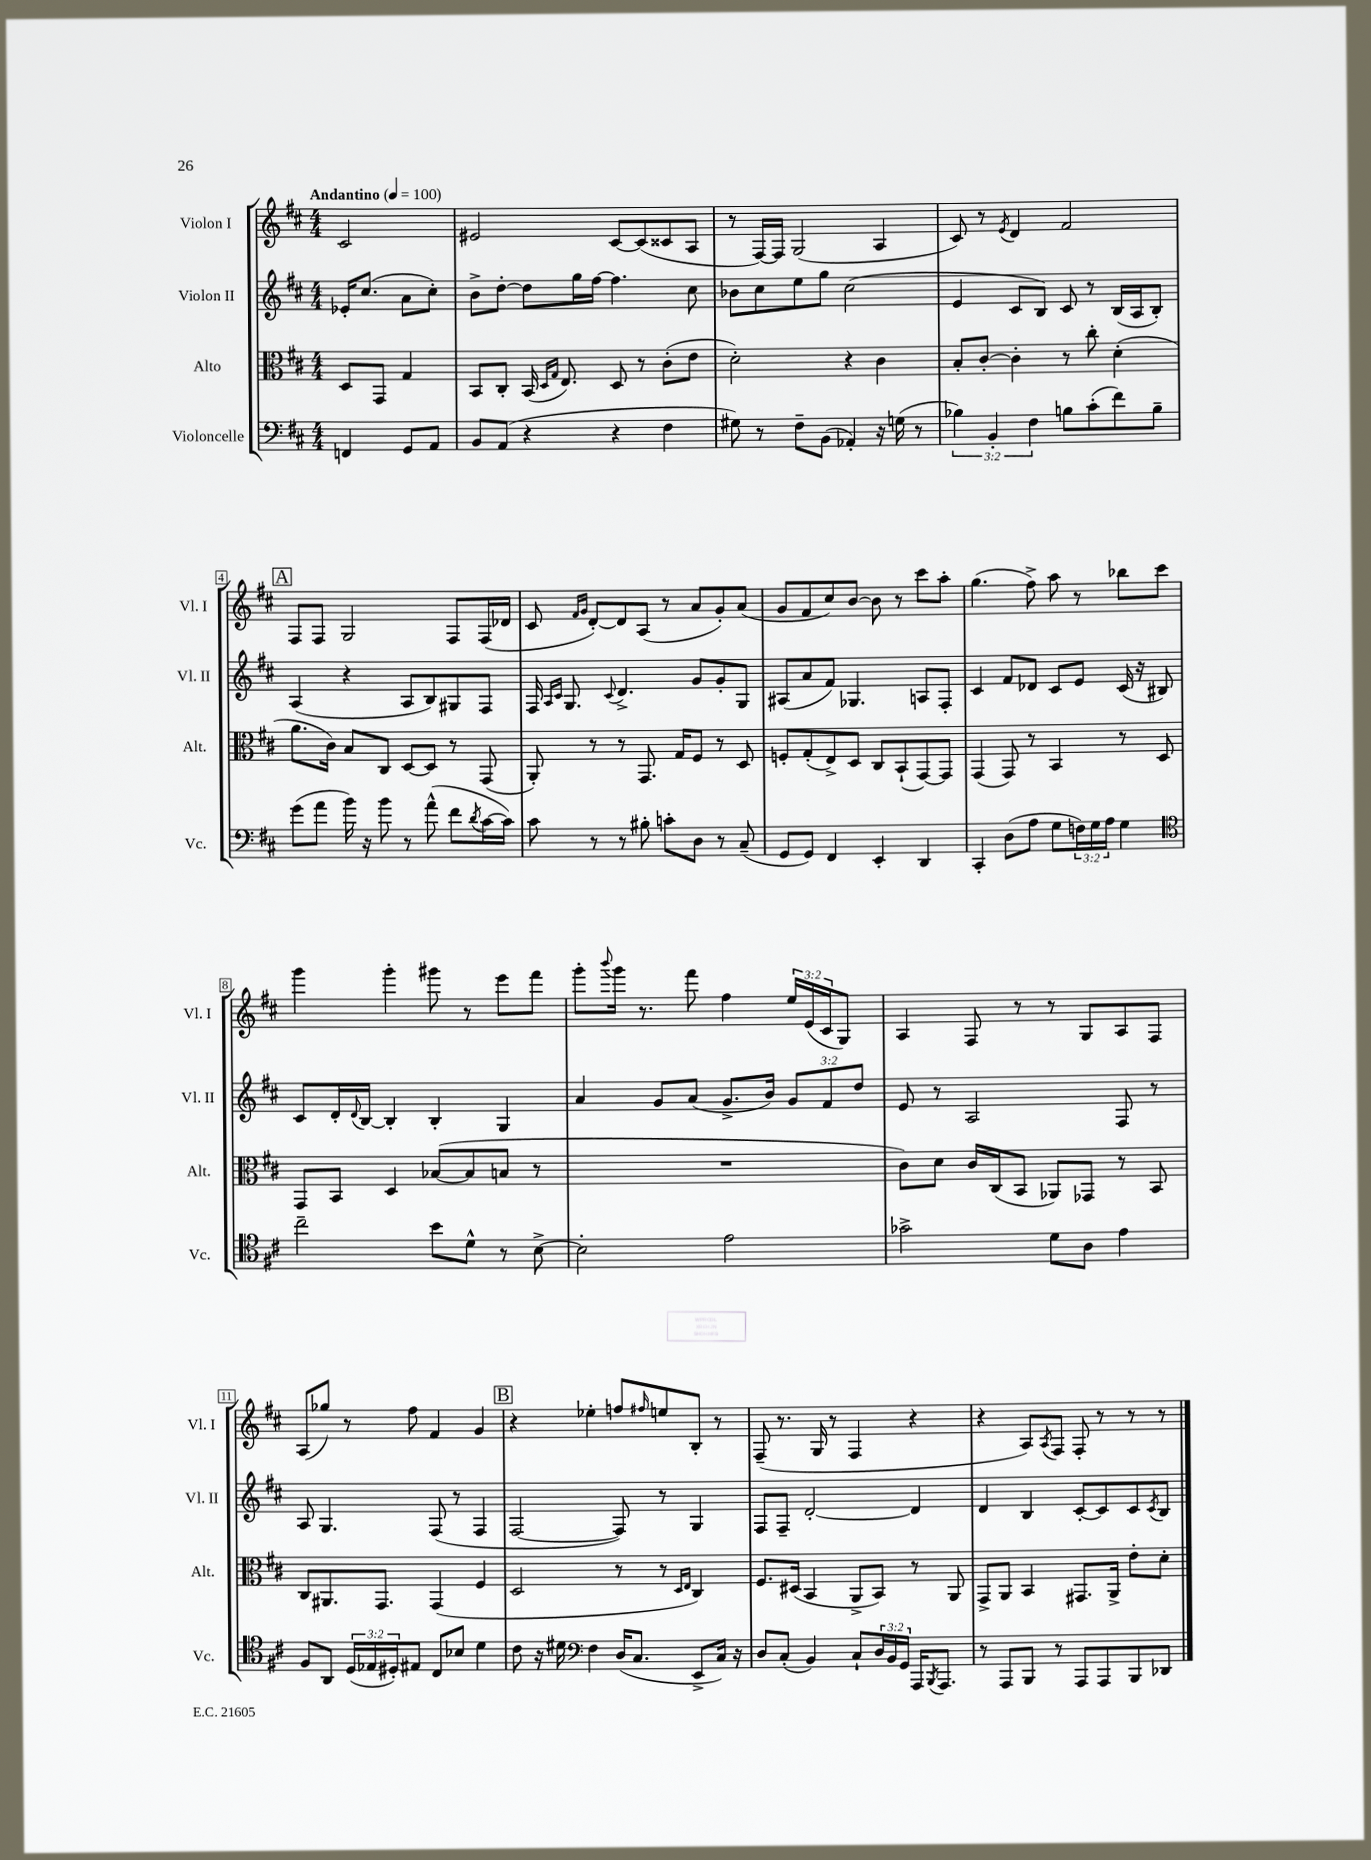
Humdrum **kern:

**kern	**kern	**kern	**kern
*staff4	*staff3	*staff2	*staff1
*clefF4	*clefC3	*clefG2	*clefG2
*k[f#c#]	*k[f#c#]	*k[f#c#]	*k[f#c#]
*M4/4	*M4/4	*M4/4	*M4/4
*MM100	*MM100	*MM100	*MM100
4FF/	8D/L	16e-'/LK	2c#/
.	.	(8.cc#/J	.
.	8GG/J	.	.
8GG/L	4G/	8a\L	.
8AA/J	.	8cc#'\J)	.
=	=	=	=
8BB/L	8BB/L	8b^\L	2e#/
(8AA/J	8C#'/J	[8dd'\J	.
4r	(16BB/	8dd\]L	.
.	16qqD/LL	.	.
.	16qqG/JJ	.	.
.	8.E/)	.	.
.	.	16gg\L	.
.	.	[16ff#\JJ	.
4r	8D/	4.ff#\]	[8c#/L
.	8r	.	(8c#/]
4F#\	(8c#'\L	.	8c##/
.	8e\J	8cc#\	8A/J
=	=	=	=
8G#\)	2d'\)	8b-\L	8r
8r	.	8cc#\	[16F#/LL)
.	.	.	16F#/]JJ
8F#~\L	.	8ee\	(2G/
(8BB\J	.	8gg\J	.
4AA-'/)	4r	(2cc#\	.
16r	4c#\	.	4A/
(16G\	.	.	.
8r	.	.	.
=	=	=	=
6B-\)	8B'/L	4e/	8c#/)
.	[8c#'/J	.	8r
6BB'/	.	.	.
.	.	.	8qe/
.	4c#'\]	8c#/L	4d/
6F#\	.	.	.
.	.	8B/J)	.
8B\L	8r	8c#/	2f#/
(8c#'\	8cc#'\	8r	.
8f#\)	(4d'\	(16B/LL	.
.	.	16A/J	.
8B~\J	.	8B'/J)	.
=	=	=	=
(8g\L	8.a\L	(4A/	8F#/L
8a\J	.	.	8F#/J
.	16c#\Jk)	.	.
16b\)	8B/L	4r	2G/
16r	.	.	.
8b\	8C#/J	.	.
8r	[8D/L	8A/L	.
(8a^^\	8D/]J	8B/)	.
8f#\L	8r	8G#/	8F#/L
8qd/	.	.	.
[16c#\L	(8GG/	8F#/J	(16F#/L
16c#\]JJ)	.	.	16d-/JJ
=	=	=	=
8c#\	8AA'/)	16F#/	8c#/
.	.	16qqA/LL	.
.	.	16qqc#/JJ	.
.	.	8.G/	.
.	.	.	16qqf#/LL
.	.	.	16qqg/JJ
8r	8r	.	[8d'/L)
.	.	8qqc#/	.
8r	8r	4.d^/	8d/]
8B#'\	8.GG/	.	(8A/J
8c'\L	.	.	8r
.	16G/LK	.	.
8D\J	8F#/J	8g/L	8a/L
8r	8r	8g'/	8g'/)
(8C#~/	8D/	8G/J	(8a/J
=	=	=	=
8GG/L	8F'/L	(8A#/L	8g/L
8GG/J)	(8G'/	8a/	8f#/
4FF#/	8E^/)	8f#/J)	8cc#/)
.	8D/J	4.G-/	[8b/J
4EE'/	8C#/L	.	8b\]
.	(8BB`/	.	8r
4DD/	[8GG/)	8A/L	8ccc#\L
.	8GG/]J	8F#'/J	8aa'\J
=	=	=	=
4CC#'/	(4GG/	4c#/	(4.gg\
(8D\L	8GG/)	8f#/L	.
8A\J	8r	8d-/J	8ff#^\)
8G\L	4BB/	8c#/L	8aa\
24F\L)	.	8e/J	8r
24G\	.	.	.
24A\JJ	.	.	.
4G\	8r	(16c#/	8bb-\L
.	.	16r	.
.	8D/	8B#/)	8ccc#\J
=	=	=	=
*clefC4	*	*	*
2cc#~\	8GG/L	8c#/L	4ggg\
.	8BB/J	16d'/L	.
.	.	8qqd/	.
.	.	[16B/JJ	.
.	4D/	4B'/]	4ggg'\
8b\L	([8B-/L	4B'/	8ggg#\
8d^^\J	8B-/]	.	8r
8r	8B/J	4G/	8eee\L
[8B^\	8r	.	8fff#\J
=	=	=	=
2B'\]	1r	4a/	8ggg'\L
.	.	.	8qqbbb/
.	.	.	16ggg\Jk
.	.	.	8.r
.	.	8g/L	.
.	.	(8a/J	8fff#\
2e\	.	8.g^/L	4ff#\
.	.	16b/Jk)	.
.	.	12g/L	24ee/LL
.	.	.	(24e/
.	.	12f#/	24c#/J
.	.	.	8G/J)
.	.	12dd/J	.
=	=	=	=
2g-^\	8c#\L)	8e/	4A/
.	8d\J	8r	.
.	16c#/LL	2A/	8F#/
.	(16C#/J	.	.
.	8BB/J	.	8r
8d\L	8AA-/L)	.	8r
8A\J	8GG-/J	.	8G/L
4e\	8r	8F#/	8A/
.	8BB/	8r	8F#/J
=	=	=	=
8F#/L	8C#/L	8A/	(8A/L
8AA/J	8.AA#/	4.G/	8gg-/J)
(24D/LL	.	.	8r
24E-/	.	.	.
.	8.GG/J	.	.
24D#'/J)	.	.	.
8E#/J	.	.	8ff#\
8C#/L	(4GG/	(8F#/	4f#/
8B-/J	.	8r	.
4d\	4F#/	4F#/	4g/
=	=	=	=
8c#\	2D/	[2F#/	4r
16r	.	.	.
16d#\	.	.	.
*clefF4	*	*	*
4F#\	.	.	4ee-'\
(16D/LK	8r	8F#/])	8ff/L
8.C#/J	.	.	.
.	.	.	16qqff#/
.	8r	8r	8ee/
.	16qqD/LL	.	.
.	16qqE/JJ	.	.
8EE^/L	4C#/)	4G/	8B'/J
16C#/Jk)	.	.	8r
16r	.	.	.
=	=	=	=
8D/L	8.F#/L	8F#/L	(8F#~/
(8C#'/J	.	8F#~/J	8.r
.	(16D#/Jk	.	.
4BB/)	4BB/	[2d'/	.
.	.	.	16G/
.	.	.	8r
8C#`/L	8AA^/L	.	4F#/
24D/L	8BB/J)	.	.
24BB/	.	.	.
24GG/JJ	.	.	.
16AAA/LK	8r	4d/]	4r
8qBBB/	.	.	.
8.AAA/J	.	.	.
.	8AA/	.	.
=	=	=	=
8r	8GG^/L	4d/	4r
8AAA/L	8AA/J	.	.
8BBB/J	4BB/	4B/	8A/L)
.	.	.	8qA/
8r	.	.	8F#/J
8AAA/L	8.GG#/L	[8c#'/L	8F#'/
8AAA/	.	8c#/]	8r
.	16AA^/Jk	.	.
8BBB/	8e'\L	8c#/	8r
.	.	8qc#/	.
8DD-/J	8d'\J	8B/J	8r
==	==	==	==
*-	*-	*-	*-
